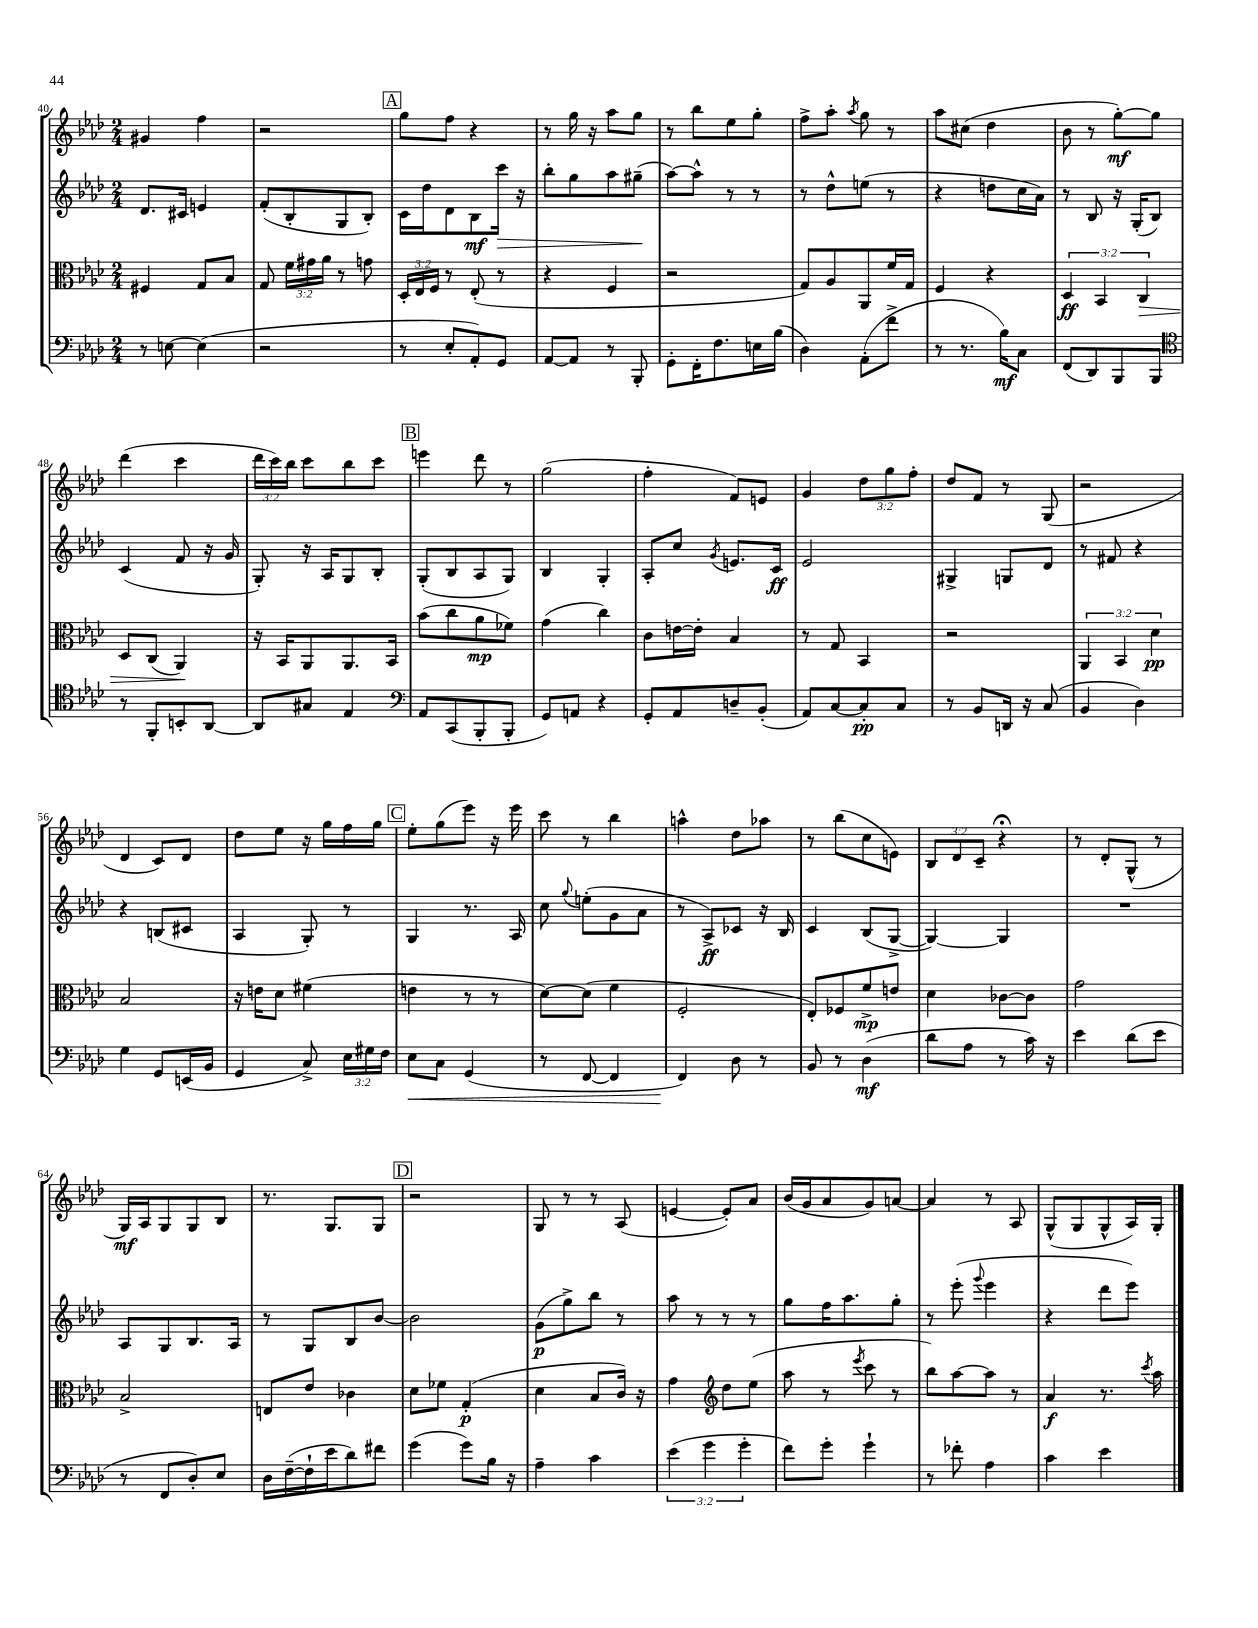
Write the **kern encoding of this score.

**kern	**kern	**kern	**kern
*staff4	*staff3	*staff2	*staff1
*clefF4	*clefC3	*clefG2	*clefG2
*k[b-e-a-d-]	*k[b-e-a-d-]	*k[b-e-a-d-]	*k[b-e-a-d-]
*M2/4	*M2/4	*M2/4	*M2/4
8r	4F#	8.d-	4g#
[8E	.	.	.
.	.	16c#	.
(4E]	8G	4e	4ff
.	8B-	.	.
=	=	=	=
2r	8G	(8f'	2r
.	24f	8B-'	.
.	24g#	.	.
.	24a-	.	.
.	8r	8G	.
.	8g	8B-')	.
=	=	=	=
8r	24D-'	16c	8gg
.	24E-	.	.
.	.	16dd-	.
.	24F	.	.
8E-'	8r	8d-	8ff
8AA-')	(8E-'	8B-	4r
8GG	8r	16ccc	.
.	.	16r	.
=	=	=	=
[8AA-	4r	8bb-'	8r
8AA-]	.	8gg	16gg
.	.	.	16r
8r	4F	8aa-	8aa-
8BBB-'	.	(8gg#~	8gg
=	=	=	=
8GG'	2r	[8aa-)	8r
16FF'	.	8aa-^^]	8bb-
8.F	.	.	.
.	.	8r	8ee-
16E	.	8r	8gg'
(16B-	.	.	.
=	=	=	=
4D-)	8G)	8r	8ff^
.	8A-	8dd-^^	8aa-'
.	.	.	8qaa-
(8AA-'	8AA-	(8ee	8gg
8f^	16f	8r	8r
.	16G	.	.
=	=	=	=
8r	4F	4r	8aa-
8.r	.	.	(8cc#
.	4r	8dd	4dd-
16B-)	.	.	.
8C	.	16cc	.
.	.	16a-)	.
=	=	=	=
(8FF	6D-	8r	8b-
8DD-)	.	8B-	8r
.	6BB-	.	.
8BBB-	.	16r	[8gg')
.	.	(16G'	.
.	6C	.	.
8BBB-	.	8B-)	8gg]
=	=	=	=
*clefC4	*	*	*
8r	8D-	(4c	(4ddd-
8FF'	(8C	.	.
8BB'	4AA-)	8f	4ccc
[8AA-	.	16r	.
.	.	16g	.
=	=	=	=
8AA-]	16r	8G')	24ddd-
.	.	.	24ccc)
.	16BB-	.	.
.	.	.	24bb-
8G#	8AA-	16r	8ccc
.	.	16A-	.
4E-	8.AA-	8G	8bb-
.	.	8B-'	8ccc
.	16BB-	.	.
=	=	=	=
*clefF4	*	*	*
8AA-	(8b-	(8G'	4eee
(8CC	8cc	8B-	.
8BBB-'	8a-	8A-	8ddd-
8BBB-'	8f-)	8G)	8r
=	=	=	=
8GG)	(4g	4B-	(2gg
8AA	.	.	.
4r	4cc)	4G'	.
=	=	=	=
8GG'	8c	8A-'	4ff'
8AA-	[16e	8cc	.
.	16e']	.	.
.	.	8qg	.
8D~	4B-	8.e	8f)
(8BB-'	.	.	8e
.	.	16c	.
=	=	=	=
8AA-)	8r	2e-	4g
[8C	8G	.	.
8C']	4BB-	.	12dd-
.	.	.	12gg
8C	.	.	.
.	.	.	12ff'
=	=	=	=
8r	2r	4G#^	8dd-
8BB-	.	.	8f
16DD	.	8G	8r
16r	.	.	.
(8C	.	8d-	(8G
=	=	=	=
4BB-	6AA-	8r	2r
.	.	8f#	.
.	6BB-	.	.
4D-)	.	4r	.
.	6d-	.	.
=	=	=	=
4G	2B-	4r	4d-
8GG	.	(8B	8c)
(16EE	.	8c#	8d-
16BB-	.	.	.
=	=	=	=
4GG	16r	4A-	8dd-
.	16e	.	.
.	8d-	.	8ee-
8C^)	(4f#	8G')	16r
.	.	.	16gg
24E-	.	8r	16ff
24G#	.	.	.
.	.	.	16gg
24F	.	.	.
=	=	=	=
8E-	4e	4G	8ee-'
8C	.	.	(8gg
(4GG	8r	8.r	8eee-)
.	8r	.	16r
.	.	16A-	16eee-
=	=	=	=
8r	[8d-)	8cc	8ccc
.	.	8qqgg	.
[8FF	(8d-]	(8ee'	8r
4FF]	4f	8g	4bb-
.	.	8a-	.
=	=	=	=
4FF)	2F'	8r	4aa^^
.	.	8A-^)	.
8D-	.	8c-	8dd-
8r	.	16r	8aa-
.	.	16B-	.
=	=	=	=
8BB-	8E-')	4c	8r
8r	8F-	.	(8bb-
(4D-	8f^	(8B-	8cc
.	8e	[8G^	8e)
=	=	=	=
8d-	4d-	4G_)	12B-
.	.	.	12d-
8A-	.	.	.
.	.	.	12c~
8r	[8c-	4G]	4r;
16c)	8c-]	.	.
16r	.	.	.
=	=	=	=
4e-	2g	2r	8r
.	.	.	8d-'
(8d-	.	.	(8G^^
8e-	.	.	8r
=	=	=	=
8r	2B-^	8A-	16G)
.	.	.	16A-
8FF	.	8G	8G
8D-')	.	8.B-	8G
8E-	.	.	8B-
.	.	16A-	.
=	=	=	=
16D-	8E	8r	8.r
([16F~	.	.	.
16F`]	8e-	8G	.
16e-	.	.	8.G
8d-)	4c-	8B-	.
8f#	.	[8b-	8G
=	=	=	=
(4g	8d-	2b-]	2r
.	8f-	.	.
8g)	(4G'	.	.
16B-	.	.	.
16r	.	.	.
=	=	=	=
4A-~	4d-	(8g	8G
.	.	8gg^)	8r
4c	8B-	8bb-	8r
.	16c)	8r	(8A-
.	16r	.	.
=	=	=	=
(6e-	4g	8aa-	[4e
.	.	8r	.
6g	.	.	.
*	*clefG2	*	*
.	8dd-	8r	8e'])
6g'	.	.	.
.	(8ee-	8r	8a-
=	=	=	=
8f)	8aa-	8gg	(16b-
.	.	.	16g
8g'	8r	16ff	8a-
.	.	8.aa-	.
.	8qeee-	.	.
4g`	8ccc	.	8g)
.	8r	8gg'	[8a
=	=	=	=
8r	8bb-)	8r	4a]
8f-'	[8aa-	(8eee-'	.
.	.	8qqggg	.
4A-	8aa-]	4eee-	8r
.	8r	.	8A-
=	=	=	=
4c	4a-	4r	(8G^^
.	.	.	8G
4e-	8.r	8ddd-	8G^^
.	.	8eee-)	16A-)
.	8qccc	.	.
.	16aa-	.	16G'
==	==	==	==
*-	*-	*-	*-
